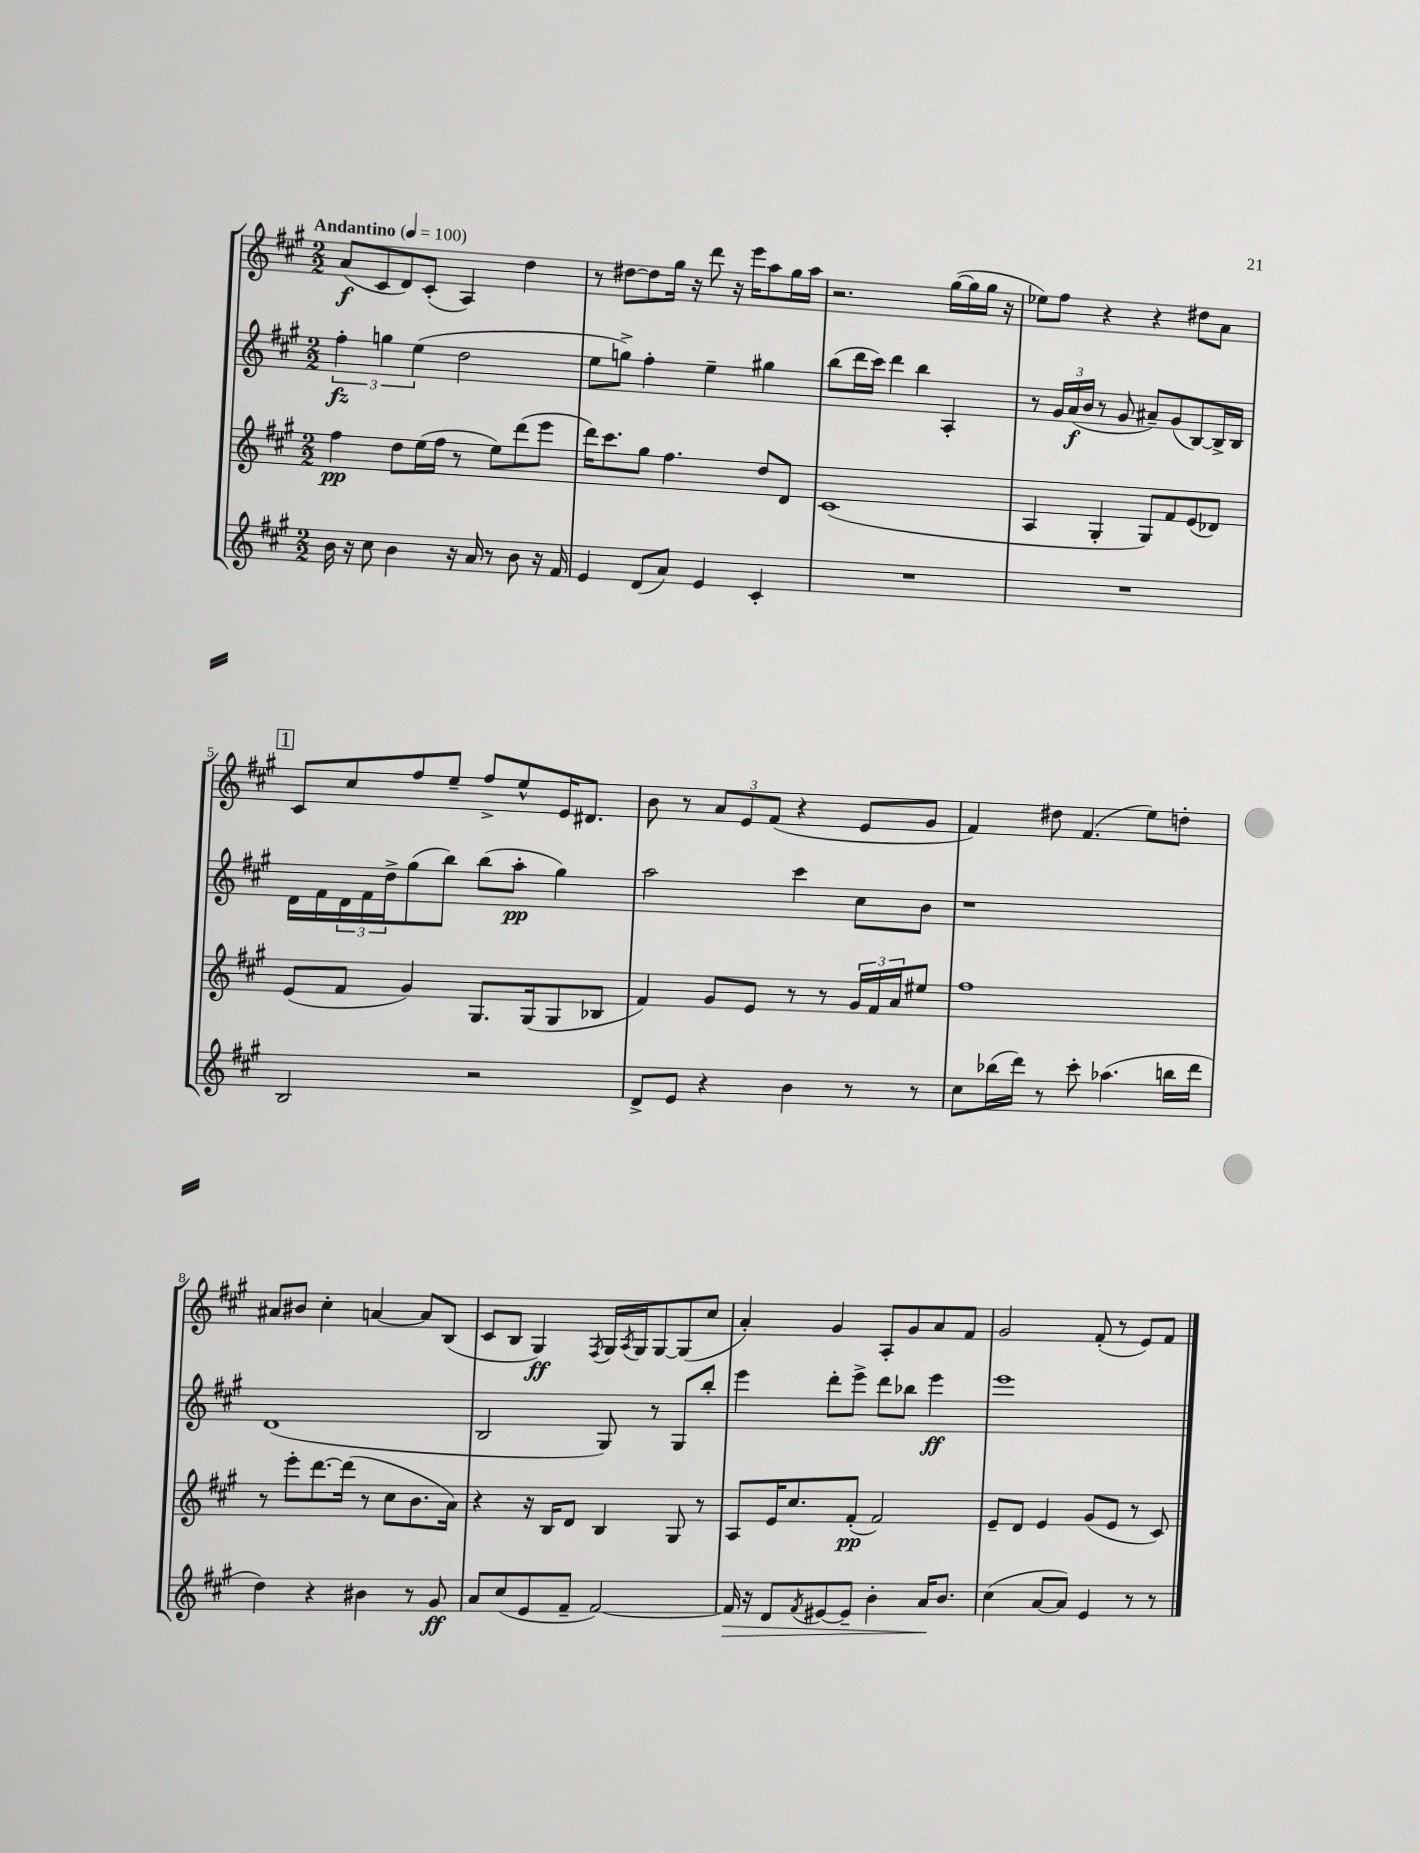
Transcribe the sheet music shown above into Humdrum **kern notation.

**kern	**dynam	**kern	**dynam	**kern	**dynam	**kern	**dynam
*part4	*part4	*part3	*part3	*part2	*part2	*part1	*part1
*staff4	*staff4	*staff3	*staff3	*staff2	*staff2	*staff1	*staff1
*clefG2	*	*clefG2	*	*clefG2	*	*clefG2	*
*k[f#c#g#]	*	*k[f#c#g#]	*	*k[f#c#g#]	*	*k[f#c#g#]	*
*M2/2	*	*M2/2	*	*M2/2	*	*M2/2	*
*MM100	*	*MM100	*	*MM100	*	*MM100	*
=1	=1	=1	=1	=1	=1	=1	=1
!	!	!	!	!	!	!LO:TX:a:B:t=Andantino	!
16b\	.	4ff#\	pp	6ff#'\	fz	(8a/L	f
16r	.	.	.	.	.	.	.
8cc#\	.	.	.	.	.	8c#/	.
.	.	.	.	6ggn\	.	.	.
4b\	.	8dd\L	.	.	.	8d/)	.
.	.	.	.	(6ee\	.	.	.
.	.	(16ee\L	.	.	.	(8c#'/J	.
.	.	16ff#\JJ	.	.	.	.	.
16r	.	8r	.	2dd\	.	4A/)	.
16a/	.	.	.	.	.	.	.
8r	.	8ee\L)	.	.	.	.	.
8b\	.	(8ddd\	.	.	.	4dd\	.
16r	.	8eee\J	.	.	.	.	.
16f#/	.	.	.	.	.	.	.
=2	=2	=2	=2	=2	=2	=2	=2
4e/	.	16ddd\KL)	.	8ee\L	.	8r	.
.	.	8.ccc#\	.	.	.	.	.
.	.	.	.	8ggn^\J)	.	[8dd#X\L	.
(8d/L	.	8gg#\J	.	4ff#'\	.	8dd#\]	.
8a/J)	.	4.ff#\	.	.	.	16gg#\Jk	.
.	.	.	.	.	.	16r	.
4e/	.	.	.	4ee~\	.	8ddd\	.
.	.	.	.	.	.	16r	.
.	.	.	.	.	.	16eee\KL	.
4c#'/	.	8dd/L	.	4gg#X\	.	8aa\	.
.	.	8d/J	.	.	.	16gg#\L	.
.	.	.	.	.	.	16aa\JJ	.
=3	=3	=3	=3	=3	=3	=3	=3
1r	.	(1c#	.	(8bb\L	.	2.r	.
.	.	.	.	16ddd\L	.	.	.
.	.	.	.	16ccc#\JJ)	.	.	.
.	.	.	.	4ddd\	.	.	.
.	.	.	.	4bb\	.	.	.
.	.	.	.	4A'/	.	([16gg#\LL	.
.	.	.	.	.	.	16gg#\]	.
.	.	.	.	.	.	16gg#\JJ	.
.	.	.	.	.	.	16r	.
=4	=4	=4	=4	=4	=4	=4	=4
1r	.	4A/	.	8r	.	8ee-X\L)	.
.	.	.	.	24g#/LL	.	8ff#\J	.
.	.	.	.	(24a/	f	.	.
.	.	.	.	24b/JJ	.	.	.
.	.	4G#'/	.	8r	.	4r	.
.	.	.	.	8g#/	.	.	.
.	.	8G#/L)	.	8a#X~/L)	.	4r	.
.	.	8f#/	.	(8g#/	.	.	.
.	.	(8e/	.	[8B/)	.	8dd#X\L	.
.	.	8d-X/J)	.	16B^/L]	.	8a\J	.
.	.	.	.	16B/JJ	.	.	.
!!LO:LB:g=z
!!LO:REH:place=s1:t=1
=5	=5	=5	=5	=5	=5	=5	=5
2B/	.	(8e/L	.	16d\LL	.	8c#/L	.
.	.	.	.	16f#\	.	.	.
.	.	8f#/J	.	24d\	.	8cc#/	.
.	.	.	.	24f#\	.	.	.
.	.	.	.	24dd^\J	.	.	.
.	.	4g#/)	.	(8gg#\	.	8ff#/	.
.	.	.	.	8bb\J)	.	8ee~/J	.
2r	.	8.G#/L	.	(8bb\L	.	8ff#^/L	.
.	.	.	.	8aa'\J	pp	8ee^^/	.
.	.	(16G#/k	.	.	.	.	.
.	.	8G#/	.	4gg#\)	.	16e/K	.
.	.	.	.	.	.	8.d#X/J	.
.	.	8B-X/J	.	.	.	.	.
=6	=6	=6	=6	=6	=6	=6	=6
8d^/L	.	4f#/)	.	2aa\	.	8b\	.
8e/J	.	.	.	.	.	8r	.
4r	.	8g#/L	.	.	.	12a/L	.
.	.	.	.	.	.	12e/	.
.	.	8e/J	.	.	.	.	.
.	.	.	.	.	.	(12f#/J	.
4b\	.	8r	.	4ccc#\	.	4r	.
.	.	8r	.	.	.	.	.
8r	.	24g#/LL	.	8cc#\L	.	8e/L	.
.	.	24f#/	.	.	.	.	.
.	.	24a/J	.	.	.	.	.
8r	.	8ee#X/J	.	8b\J	.	8g#/J	.
=7	=7	=7	=7	=7	=7	=7	=7
8cc#\L	.	1ff#	.	1r	.	4f#/)	.
(16bb-X\L	.	.	.	.	.	.	.
16ddd\JJ)	.	.	.	.	.	.	.
8r	.	.	.	.	.	8dd#X\	.
8ccc#'\	.	.	.	.	.	(4.f#/	.
(4.aa-X\	.	.	.	.	.	.	.
.	.	.	.	.	.	8ee\L)	.
16bbn\LL	.	.	.	.	.	8ddn'\J	.
16ddd\JJ	.	.	.	.	.	.	.
!!LO:LB:g=z
=8	=8	=8	=8	=8	=8	=8	=8
4dd\)	.	8r	.	(1d	.	8a#X/L	.
.	.	8eee'\L	.	.	.	8b#X/J	.
4r	.	[8.ddd\	.	.	.	4cc#'\	.
.	.	(16ddd\Jk]	.	.	.	.	.
4b#X\	.	8r	.	.	.	[4an/	.
.	.	8cc#\L	.	.	.	.	.
8r	.	8.b\	.	.	.	8a/L]	.
8g#/	ff	.	.	.	.	(8B/J	.
.	.	16a\Jk)	.	.	.	.	.
=9	=9	=9	=9	=9	=9	=9	=9
8a/L	.	4r	.	2B/	.	8c#/L	.
(8cc#/	.	.	.	.	.	8B/J	.
8e/	.	16r	.	.	.	4G#/)	ff
.	.	16B/KL	.	.	.	.	.
8f#~/J	.	8d/J	.	.	.	.	.
.	.	.	.	.	.	8qF#/	.
[2f#/)	.	4B/	.	8G#/)	.	16G#/LL	.
.	.	.	.	.	.	8qA/	.
.	.	.	.	.	.	16G#/J	.
.	.	.	.	8r	.	[8G#/	.
.	.	8G#/	.	8G#/L	.	(8G#/]	.
.	.	8r	.	8bb'/J	.	8cc#/J	.
=10	=10	=10	=10	=10	=10	=10	=10
!	!LO:HP:b	!	!	!	!	!	!
16f#/]	>	8A/L	.	4eee\	.	4a'/)	.
16r	.	.	.	.	.	.	.
8d/L	.	16e/K	.	.	.	.	.
.	.	8.cc#/	.	.	.	.	.
8qf#/	.	.	.	.	.	.	.
[8e#X/	.	.	.	8ddd'\L	.	4g#/	.
8e#~/J]	.	(8f#'/J	pp	8eee^\J	.	.	.
4b'\	.	2f#/)	.	8ddd\L	.	8A'/L	.
.	.	.	.	8bb-X\J	.	8g#/	.
16a/KL	.	.	.	4eee\	ff	8a/	.
8.b/J	]	.	.	.	.	.	.
.	.	.	.	.	.	8f#/J	.
=11	=11	=11	=11	=11	=11	=11	=11
(4cc#\	.	8e~/L	.	1eee	.	2g#/	.
.	.	8d/J	.	.	.	.	.
[8a/L	.	4e/	.	.	.	.	.
8a/J])	.	.	.	.	.	.	.
4e/	.	(8g#/L	.	.	.	(8f#'/	.
.	.	8e/J	.	.	.	8r	.
8r	.	8r	.	.	.	8e/L)	.
8r	.	8c#/)	.	.	.	8f#/J	.
==	==	==	==	==	==	==	==
*-	*-	*-	*-	*-	*-	*-	*-
